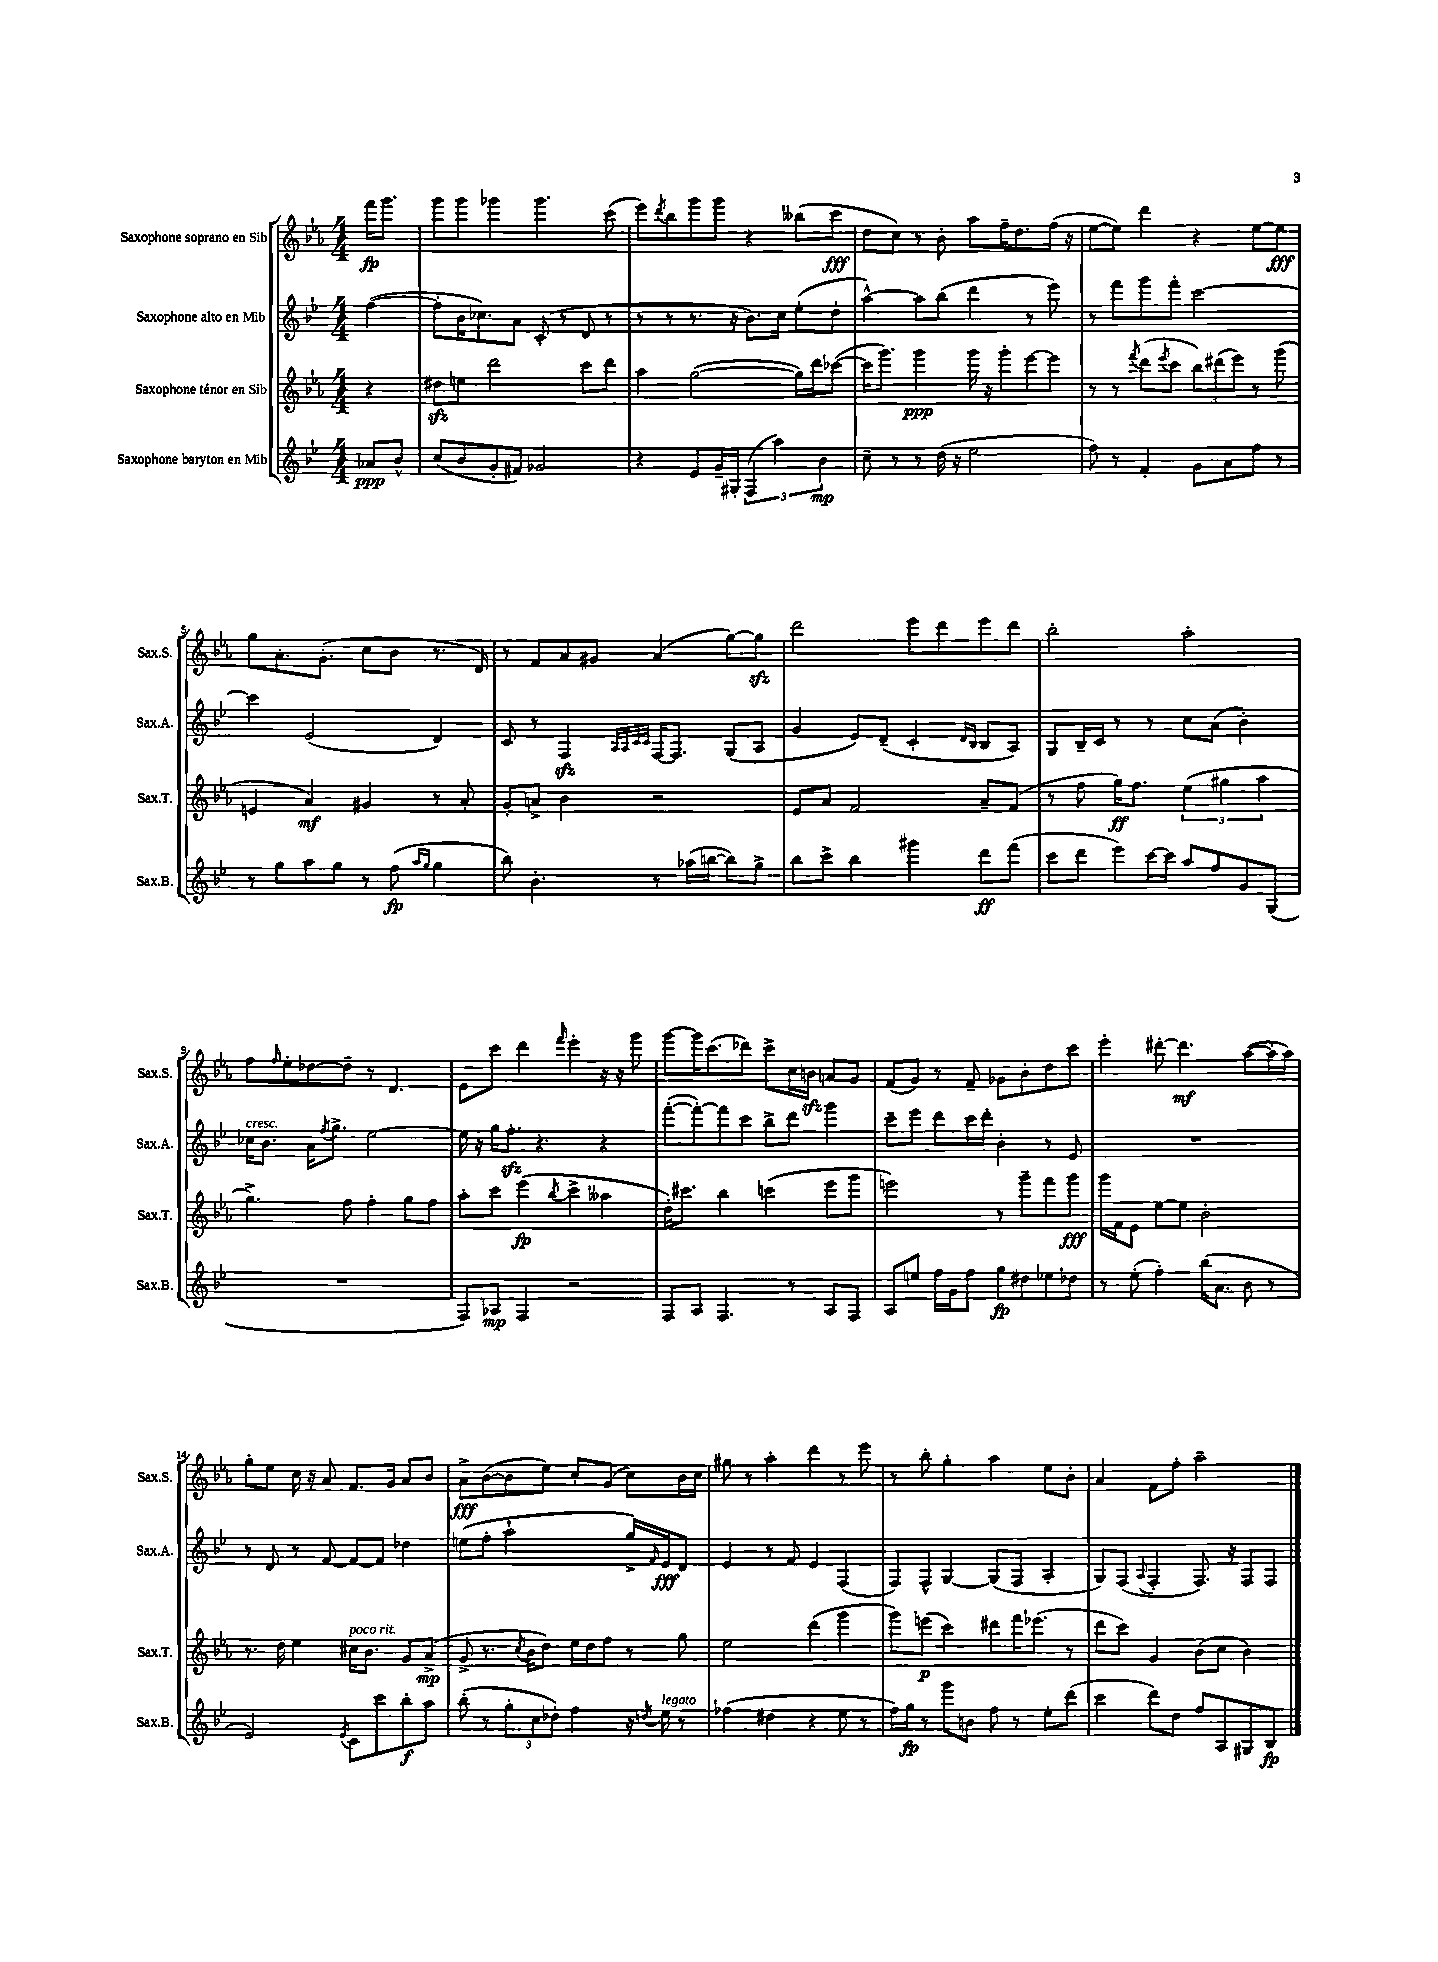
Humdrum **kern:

**kern	**dynam	**kern	**dynam	**kern	**dynam	**kern	**dynam
*part4	*part4	*part3	*part3	*part2	*part2	*part1	*part1
*staff4	*staff4	*staff3	*staff3	*staff2	*staff2	*staff1	*staff1
*I"Saxophone baryton en Mib	*	*I"Saxophone ténor en Sib	*	*I"Saxophone alto en Mib	*	*I"Saxophone soprano en Sib	*
*I'Sax.B.	*	*I'Sax.T.	*	*I'Sax.A.	*	*I'Sax.S.	*
*clefG2	*	*clefG2	*	*clefG2	*	*clefG2	*
*k[b-e-]	*	*k[b-e-a-]	*	*k[b-e-]	*	*k[b-e-a-]	*
*M4/4	*	*M4/4	*	*M4/4	*	*M4/4	*
=	=	=	=	=	=	=	=
8a-X/L	ppp	4r	.	([4ff\	.	16fff\KL	fp
.	.	.	.	.	.	8.ggg\J	.
8b-^^/J	.	.	.	.	.	.	.
=1	=1	=1	=1	=1	=1	=1	=1
(8cc/L	.	8dd#Xzz\L	.	8ff'\L]	.	8ggg\L	.
8b-/	.	8een\J	.	16b-\K	.	8ggg\J	.
.	.	.	.	8.cc-X\)	.	.	.
8g'/	.	2ddd\	.	.	.	4ggg-X\	.
8f#X/J)	.	.	.	8a\J	.	.	.
2g-X/	.	.	.	(8c'/	.	4.ggg-\	.
.	.	.	.	8r	.	.	.
.	.	8ccc\L	.	8d/	.	.	.
.	.	8ddd\J	.	8r	.	(8ccc\	.
=2	=2	=2	=2	=2	=2	=2	=2
4r	.	4aa-\	.	8r	.	8eee-\L)	.
.	.	.	.	.	.	8qddd/	.
.	.	.	.	8r	.	8bb-\	.
8e-/L	.	([2gg\	.	8.r	.	8ggg\	.
16g~/L	.	.	.	.	.	8ggg\J	.
16G#X'/JJ	.	.	.	16r	.	.	.
(6F/	.	.	.	8.b-\L)	.	4r	.
6aa\)	.	.	.	.	.	.	.
.	.	.	.	16cc\Jk	.	.	.
.	.	16gg\LL])	.	(8ee-'\L	.	(8bb--X\L	.
.	.	16ddd\J	.	.	.	.	.
6b-\	mp	.	.	.	.	.	.
.	.	([8ccc-X\J	.	8dd'\J	.	8ccc\J	fff
=3	=3	=3	=3	=3	=3	=3	=3
8cc~\	.	16ccc-\KL]	.	[4aa^^\)	.	8dd\L	.
.	.	8.ggg\J)	.	.	.	.	.
8r	.	.	.	.	.	8cc\J)	.
8r	.	4ggg\	ppp	8aa\L]	.	8r	.
(16dd\	.	.	.	(8bb-\J	.	8b-'\	.
16r	.	.	.	.	.	.	.
2ee-\	.	16ggg\	.	4ddd\	.	8aa-\L	.
.	.	16r	.	.	.	.	.
.	.	8ggg'\L	.	.	.	16ff~\K	.
.	.	.	.	.	.	8.dd\	.
.	.	[8eee-\	.	8r	.	.	.
.	.	8eee-\J]	.	8eee-\)	.	(16ff\Jk	.
.	.	.	.	.	.	16r	.
=4	=4	=4	=4	=4	=4	=4	=4
8ff\)	.	8r	.	8r	.	[8ee-\L	.
8r	.	8r	.	8fff\L	.	8ee-\J])	.
.	.	8qfff/	.	.	.	.	.
4f'/	.	(8ddd\L	.	8ggg\	.	4ddd\	.
.	.	8qeee-/	.	.	.	.	.
.	.	8ccc\J	.	8fff'\J	.	.	.
8g\L	.	12bb-\L)	.	[2ccc\	.	4r	.
.	.	(12ddd#X\	.	.	.	.	.
8a\	.	.	.	.	.	.	.
.	.	12eee-\J)	.	.	.	.	.
8ff\J	.	8r	.	.	.	[8ee-\L	.
8r	.	(8ggg\	.	.	.	8ee-\J]	fff
!!LO:LB:g=z
=5	=5	=5	=5	=5	=5	=5	=5
8r	.	4en/	.	4ccc\]	.	8gg\L	.
8gg\L	.	.	.	.	.	8.a-'\	.
8aa\	.	4a-/)	mf	(2e-/	.	.	.
.	.	.	.	.	.	(8.g'\J	.
8gg\J	.	.	.	.	.	.	.
8r	.	4g#X/	.	.	.	8cc\L	.
(8ff\	fp	.	.	.	.	8b-\J	.
16qqaa/LL	.	.	.	.	.	.	.
16qqgg/JJ	.	.	.	.	.	.	.
4gg\	.	8r	.	4d/)	.	8.r	.
.	.	8a-'/	.	.	.	.	.
.	.	.	.	.	.	16d/)	.
=6	=6	=6	=6	=6	=6	=6	=6
8bb-\)	.	8g'/L	.	8c/	.	8r	.
4.b-'\	.	8an^/J	.	8r	.	8f/L	.
.	.	4b-\	.	4Fzz/	.	8a-/	.
.	.	.	.	.	.	8g#X/J	.
.	.	.	.	32qqA/LLL	.	.	.
.	.	.	.	32qqA/	.	.	.
.	.	.	.	32qqc/	.	.	.
.	.	.	.	32qqc/JJJ	.	.	.
8r	.	2r	.	[16F/KL	.	(4a-/	.
.	.	.	.	8.F/J]	.	.	.
(16aa-X\LL	.	.	.	.	.	.	.
[16bbn\JJ	.	.	.	.	.	.	.
8bb\L])	.	.	.	(8G/L	.	[8gg\L)	.
8gg^\J	.	.	.	8A/J	.	8ggzz\J]	.
=7	=7	=7	=7	=7	=7	=7	=7
8bb-\L	.	8e-/L	.	4g/	.	2ddd\	.
8ccc^\J	.	8a-/J	.	.	.	.	.
4bb-\	.	2f/	.	8e-/L)	.	.	.
.	.	.	.	(8d~/J	.	.	.
4ggg#X\	.	.	.	4c'/	.	8eee-\L	.
.	.	.	.	.	.	8ddd\	.
.	.	.	.	16qqd/LL	.	.	.
.	.	.	.	16qqB-/JJ	.	.	.
8ddd\L	ff	8a-~/L	.	8B-/L	.	8eee-\	.
(8fff\J	.	(8f/J	.	8A/J)	.	8ddd\J	.
=8	=8	=8	=8	=8	=8	=8	=8
8ccc\L	.	8r	.	8G/L	.	2bb-'\	.
8ddd\J	.	8ff\	.	16B-~/L	.	.	.
.	.	.	.	16c/JJ	.	.	.
8eee-\L)	.	16gg\KL)	ff	8r	.	.	.
.	.	8.ff\J	.	.	.	.	.
[16ccc\L	.	.	.	8r	.	.	.
16ccc\JJ]	.	.	.	.	.	.	.
8aa/L	.	(6ee-\	.	8cc\L	.	2aa-'\	.
8ff/	.	.	.	(8a\J	.	.	.
.	.	6gg#X\	.	.	.	.	.
8g/	.	.	.	4b-'\)	.	.	.
.	.	6aa-\	.	.	.	.	.
(8G/J	.	.	.	.	.	.	.
!!LO:LB:g=z
=9	=9	=9	=9	=9	=9	=9	=9
!	!	!	!	!LO:TX:a:i:t=cresc.	!	!	!
1r	.	4.gg^\)	.	16cc-X\KL	.	8ff\L	.
.	.	.	.	8.b-\J	.	.	.
.	.	.	.	.	.	16qqff/	.
.	.	.	.	.	.	8ee-'\	.
.	.	.	.	16a\KL	.	[8dd-X\	.
.	.	.	.	8qff/	.	.	.
.	.	.	.	8.gg^\J	.	.	.
.	.	8ff\	.	.	.	8dd-~\J]	.
.	.	4ff'\	.	[2ee-\	.	8r	.
.	.	.	.	.	.	4.d/	.
.	.	8gg\L	.	.	.	.	.
.	.	8ff\J	.	.	.	.	.
=10	=10	=10	=10	=10	=10	=10	=10
8F/L)	.	8aa-'\L	.	16ee-\]	.	8e-\L	.
.	.	.	.	16r	.	.	.
8A-X/J	mp	8ccc\J	.	16gg\KL	.	8ccc\J	.
.	.	.	.	8.ffzz'\J	.	.	.
4F/	.	(4eee-\	fp	.	.	4ddd\	.
.	.	.	.	4.r	.	.	.
.	.	8qbb-/	.	.	.	16qqfff/	.
2r	.	4ccc^\	.	.	.	4eee-'\	.
.	.	4aa--X\	.	4r	.	16r	.
.	.	.	.	.	.	16r	.
.	.	.	.	.	.	8ggg\	.
=11	=11	=11	=11	=11	=11	=11	=11
8F/L	.	16dd'\KL)	.	([8fff'\L	.	[8ggg\L	.
.	.	8.ccc#X\J	.	.	.	.	.
8A/J	.	.	.	8fff'\_)	.	16ggg\K]	.
.	.	.	.	.	.	(8.ccc\	.
4.F/	.	4bb-\	.	8fff\]	.	.	.
.	.	.	.	8ccc\J	.	8ddd-X\J)	.
.	.	(4cccn\	.	8bb-^\L	.	8ccc^\L	.
8r	.	.	.	8ddd\J	.	16cc\L	.
.	.	.	.	.	.	16bnzz\JJ	.
8A/L	.	8eee-\L	.	4ggg\	.	8an/L	.
8F/J	.	8ggg\J	.	.	.	8g/J	.
=12	=12	=12	=12	=12	=12	=12	=12
8A/L	.	2eeen\)	.	8ccc~\L	.	(8f/L	.
8een/J	.	.	.	8eee-\J	.	8g/J)	.
16ff\LL	.	.	.	8ddd\L	.	8r	.
16g\J	.	.	.	.	.	.	.
8ff\J	.	.	.	16ccc\L	.	8f~/	.
.	.	.	.	16ddd'\JJ	.	.	.
8gg\L	fp	8r	.	4b-'\	.	8g-X\L	.
8dd#X\	.	8ggg~\L	.	.	.	8b-'\	.
8ee-X\	.	8fff\	.	8r	.	8dd\	.
8dd-X\J	.	8ggg\J	fff	8e-/	.	8ccc\J	.
=13	=13	=13	=13	=13	=13	=13	=13
8r	.	16ggg\LL	.	1r	.	4eee-'\	.
.	.	16f\J	.	.	.	.	.
(8ee-'\	.	8e-\J	.	.	.	.	.
4ff'\)	.	[8ee-\L	.	.	.	[8ddd#X'\	.
.	.	8ee-\J]	.	.	.	4.ddd#\]	mf
(16bb-\KL	.	2b-'\	.	.	.	.	.
8.a\J	.	.	.	.	.	.	.
8b-\	.	.	.	.	.	([8aa-\L	.
8r	.	.	.	.	.	16aa-'\L]	.
.	.	.	.	.	.	16aa-\JJ)	.
!!LO:LB:g=z
=14	=14	=14	=14	=14	=14	=14	=14
2e-/)	.	8.r	.	8r	.	8gg'\L	.
.	.	.	.	8d/	.	8ee-\J	.
.	.	16dd\	.	.	.	.	.
.	.	4ee-\	.	8r	.	16cc\	.
.	.	.	.	.	.	16r	.
.	.	.	.	[8f/	.	8a-/	.
8qe-/	.	.	.	.	.	.	.
!	!	!LO:TX:a:i:t=poco rit.	!	!	!	!	!
8c\L	.	16cc#X\KL	.	8f/L_	.	8.f/L	.
.	.	8.b-\J	.	.	.	.	.
8ccc\	.	.	.	8f/J]	.	.	.
.	.	.	.	.	.	16g/Jk	.
8bb-'\	f	8g/L	.	4dd-X\	.	8a-/L	.
8aa\J	.	(8a-^/J	mp	.	.	8b-/J	.
=15	=15	=15	=15	=15	=15	=15	=15
(8bb-'\	.	8g^/	.	(8een\L	.	8a-^\L	fff
8r	.	8.r	.	8ff'\J	.	([8b-\	.
12gg'\L	.	.	.	2aa`\	.	8b-\]	.
.	.	8qcc/	.	.	.	.	.
.	.	16b-\KL	.	.	.	.	.
12cc\	.	.	.	.	.	.	.
.	.	8dd\J)	.	.	.	8ee-\J)	.
12dd-X'\J)	.	.	.	.	.	.	.
4ff\	.	16ee-\LL	.	.	.	8cc'/L	.
.	.	16dd\J	.	.	.	.	.
.	.	8ff\J	.	.	.	(8g/J	.
16r	.	8r	.	16gg^/LL)	.	8cc\L)	.
8qddn/	.	.	.	16qqf/	.	.	.
!LO:TX:a:i:t=legato	!	!	!	!	!	!	!
16ee-\	.	.	.	16e-/J	fff	.	.
8r	.	8gg\	.	8d/J	.	16b-\L	.
.	.	.	.	.	.	16cc\JJ	.
=16	=16	=16	=16	=16	=16	=16	=16
(4ff-X\	.	2ee-\	.	4e-/	.	8gg#X\	.
.	.	.	.	.	.	8r	.
4dd#X\	.	.	.	8r	.	4aa-'\	.
.	.	.	.	8f/	.	.	.
4r	.	(4ddd\	.	4e-/	.	4ddd\	.
8ee-\	.	4ggg\	.	(4F/	.	8r	.
8r	.	.	.	.	.	8eee-\	.
=17	=17	=17	=17	=17	=17	=17	=17
16ff\LL)	.	8ggg\L)	.	8F/L)	.	8r	.
16gg\JJ	fp	.	.	.	.	.	.
8r	.	(8eeen\J	p	8F^^/J	.	8bb-'\	.
8ggg\L	.	4ccc\)	.	[4G/	.	4gg'\	.
8bn\J	.	.	.	.	.	.	.
8ff\	.	8ddd#X\L	.	(8G/L]	.	4aa-\	.
8r	.	16fff\K	.	8F/J	.	.	.
.	.	(8.eee-X\J	.	.	.	.	.
8ee-'\L	.	.	.	4A'/	.	8ee-\L	.
(8ddd\J	.	8r	.	.	.	8b-'\J	.
=18	=18	=18	=18	=18	=18	=18	=18
4ccc\	.	8ddd\L	.	8G/L)	.	4a-/	.
.	.	8ccc\J)	.	(8F/J	.	.	.
.	.	.	.	8qqA/	.	.	.
8ddd\L)	.	4g/	.	4F'/	.	8f\L	.
8dd\J	.	.	.	.	.	8ff'\J	.
8ff/L	.	(8b-\L	.	8.F/)	.	2aa-~\	.
8A/	.	8cc\J	.	.	.	.	.
.	.	.	.	16r	.	.	.
8G#X/	.	4b-\)	.	8F/L	.	.	.
8B-/J	fp	.	.	8F/J	.	.	.
==	==	==	==	==	==	==	==
*-	*-	*-	*-	*-	*-	*-	*-
